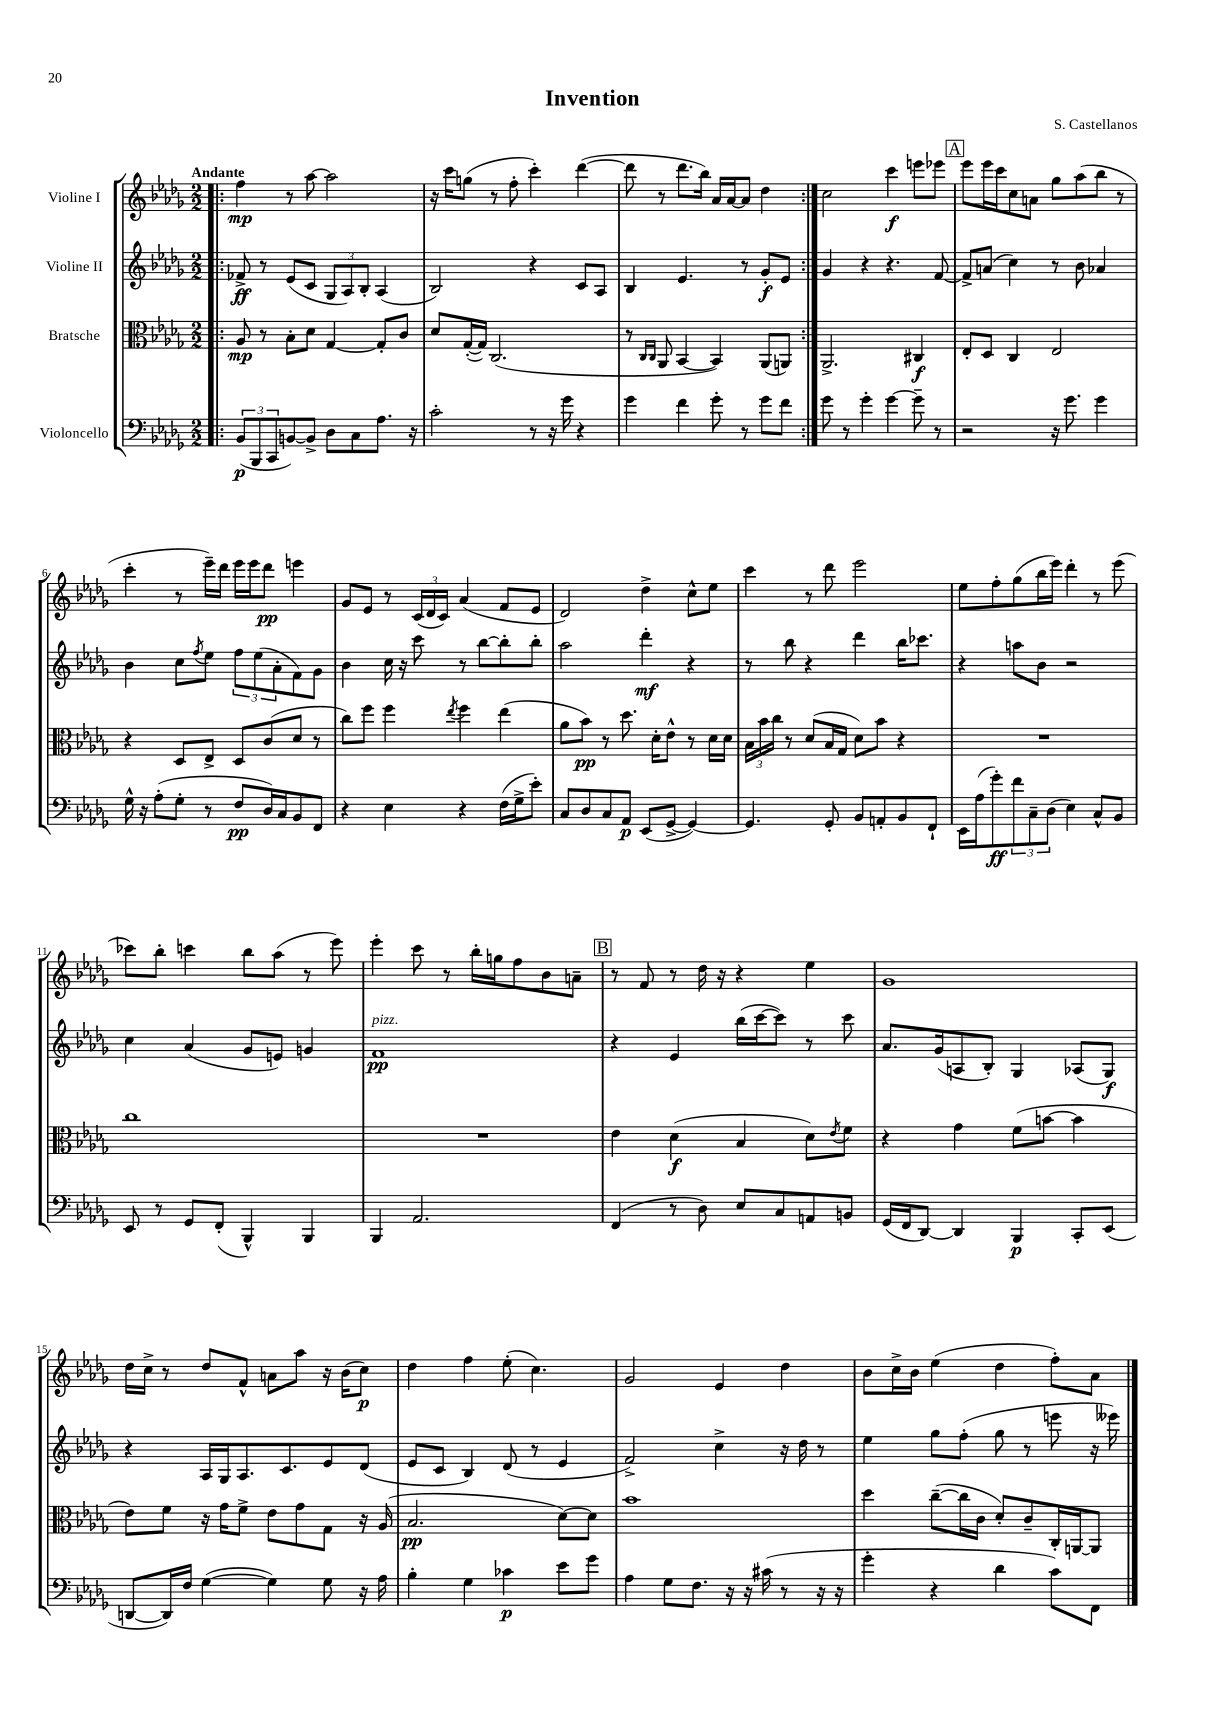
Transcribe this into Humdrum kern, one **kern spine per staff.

**kern	**dynam	**kern	**dynam	**kern	**dynam	**kern	**dynam
*part4	*part4	*part3	*part3	*part2	*part2	*part1	*part1
*staff4	*staff4	*staff3	*staff3	*staff2	*staff2	*staff1	*staff1
*I"Violoncello	*	*I"Bratsche	*	*I"Violine II	*	*I"Violine I	*
*clefF4	*	*clefC3	*	*clefG2	*	*clefG2	*
*k[b-e-a-d-g-]	*	*k[b-e-a-d-g-]	*	*k[b-e-a-d-g-]	*	*k[b-e-a-d-g-]	*
*M2/2	*	*M2/2	*	*M2/2	*	*M2/2	*
=1!|:	=1!|:	=1!|:	=1!|:	=1!|:	=1!|:	=1!|:	=1!|:
!	!	!	!	!	!	!LO:TX:a:B:t=Andante	!
(12BB-/L	p	8A-/	mp	8f-X^/	ff	4ff\	mp
12BBB-/	.	.	.	.	.	.	.
.	.	8r	.	8r	.	.	.
12CC/	.	.	.	.	.	.	.
[8BBn/)	.	8B-'\L	.	(8e-/L	.	8r	.
8BB^/J]	.	8d-\J	.	8c/J	.	[8aa-\	.
8D-\L	.	[4G-/	.	12G-/L	.	2aa-\]	.
.	.	.	.	12A-/)	.	.	.
8C\	.	.	.	.	.	.	.
.	.	.	.	12B-'/J	.	.	.
8.A-\J	.	8G-'/L]	.	(4A-/	.	.	.
.	.	8c/J	.	.	.	.	.
16r	.	.	.	.	.	.	.
=2	=2	=2	=2	=2	=2	=2	=2
2c'\	.	8d-/L	.	2B-/)	.	16r	.
.	.	.	.	.	.	16ccc\KL	.
.	.	([16G-'/L	.	.	.	(8ggn\J	.
.	.	16G-/JJ])	.	.	.	.	.
.	.	(2.C/	.	.	.	8r	.
.	.	.	.	.	.	8ff'\	.
8r	.	.	.	4r	.	4ccc'\)	.
16r	.	.	.	.	.	.	.
16g-\	.	.	.	.	.	.	.
4r	.	.	.	8c/L	.	([4ddd-\	.
.	.	.	.	8A-/J	.	.	.
=3	=3	=3	=3	=3	=3	=3	=3
4g-\	.	8r	.	4B-/	.	8ddd-\]	.
.	.	16qqC/LL	.	.	.	.	.
.	.	16qqC/JJ	.	.	.	.	.
.	.	8AA-/	.	.	.	8r	.
4f\	.	[4BB-/	.	4.e-/	.	8.ddd-\L	.
.	.	.	.	.	.	16bb-\Jk)	.
8g-'\	.	4BB-/])	.	.	.	16a-/LL	.
.	.	.	.	.	.	[16a-/J	.
8r	.	.	.	8r	.	8a-/J]	.
8g-\L	.	(8AA-/L	.	8g-'/L	f	4dd-\	.
8f\J	.	8AAn/J)	.	8e-/J	.	.	.
=4:|!	=4:|!	=4:|!	=4:|!	=4:|!	=4:|!	=4:|!	=4:|!
8g-\	.	2.AA-^/	.	4g-/	.	2cc\	.
8r	.	.	.	.	.	.	.
4g-'\	.	.	.	4r	.	.	.
[4g-\	.	.	.	4.r	.	4ccc\	f
8g-~\]	.	4C#X/	f	.	.	8eeen\L	.
8r	.	.	.	[8f/	.	8eee-X\J	.
!!LO:REH:place=s1:t=A
=5	=5	=5	=5	=5	=5	=5	=5
2r	.	8E-'/L	.	8f^/L]	.	8eee-\L	.
.	.	8D-/J	.	(8an/J	.	16eee-\L	.
.	.	.	.	.	.	16ccc\J	.
.	.	4C/	.	4cc\)	.	8cc\	.
.	.	.	.	.	.	8an\J	.
16r	.	2E-/	.	8r	.	8gg-\L	.
8.g-\	.	.	.	.	.	.	.
.	.	.	.	8b-\	.	(8aa-\	.
4g-\	.	.	.	4a-X/	.	8bb-\J	.
.	.	.	.	.	.	8r	.
!!LO:LB:g=z
=6	=6	=6	=6	=6	=6	=6	=6
16G-^^\	.	4r	.	4b-\	.	4ccc'\	.
16r	.	.	.	.	.	.	.
(8A-'\L	.	.	.	.	.	.	.
8G-'\J	.	8D-/L	.	8cc\L	.	8r	.
.	.	.	.	8qff/	.	.	.
8r	.	8E-^/J	.	8ee-\J	.	16eee-~\LL)	.
.	.	.	.	.	.	16ddd-\JJ	.
8F/L	pp	8D-/L	.	12ff\L	.	16eee-\LL	.
.	.	.	.	.	.	16eee-\J	.
.	.	.	.	(12ee-\	.	.	.
16D-/L)	.	(8c/	.	.	.	8ddd-\J	pp
.	.	.	.	12a-'\	.	.	.
16C/J	.	.	.	.	.	.	.
8BB-/	.	8d-/J	.	8f\)	.	4eeen\	.
8FF/J	.	8r	.	8g-\J	.	.	.
=7	=7	=7	=7	=7	=7	=7	=7
4r	.	8cc\L)	.	4b-\	.	8g-/L	.
.	.	8ff\J	.	.	.	8e-/J	.
4E-\	.	4ff\	.	16cc\	.	8r	.
.	.	.	.	16r	.	.	.
.	.	.	.	8ccc\	.	(24c/LL	.
.	.	.	.	.	.	24d-/	.
.	.	.	.	.	.	24c/JJ)	.
.	.	8qee-/	.	.	.	.	.
4r	.	4ff\	.	8r	.	(4a-/	.
.	.	.	.	[8bb-\L	.	.	.
(16F\LL	.	(4ee-\	.	8bb-'\]	.	8f/L	.
16G-^\J	.	.	.	.	.	.	.
8e-'\J)	.	.	.	8bb-'\J	.	8e-/J	.
=8	=8	=8	=8	=8	=8	=8	=8
8C/L	.	8a-\L	.	2aa-\	.	2d-/)	.
8D-/	.	8b-\J)	pp	.	.	.	.
8C/	.	8r	.	.	.	.	.
8AA-/J	p	8.dd-\	.	.	.	.	.
(8EE-/L	.	.	.	4ddd-'\	mf	4dd-^\	.
.	.	16d-'\KL	.	.	.	.	.
[8GG-^/J	.	8e-^^\J	.	.	.	.	.
4GG-/_)	.	8r	.	4r	.	8cc^^\L	.
.	.	16d-\LL	.	.	.	8ee-\J	.
.	.	16d-\JJ	.	.	.	.	.
=9	=9	=9	=9	=9	=9	=9	=9
4.GG-/]	.	24B-\LL	.	8r	.	4ccc\	.
.	.	24b-\	.	.	.	.	.
.	.	24cc\JJ	.	.	.	.	.
.	.	8r	.	8bb-\	.	.	.
.	.	(8d-/L	.	4r	.	8r	.
8GG-'/	.	16B-/L	.	.	.	8ddd-\	.
.	.	16G-/JJ	.	.	.	.	.
8BB-/L	.	8d-\L)	.	4ddd-\	.	2eee-\	.
8AAn'/	.	8b-\J	.	.	.	.	.
8BB-/	.	4r	.	16bb-\KL	.	.	.
.	.	.	.	8.ccc-X\J	.	.	.
8FF`/J	.	.	.	.	.	.	.
=10	=10	=10	=10	=10	=10	=10	=10
16EE-\LL	.	1r	.	4r	.	8ee-\L	.
(16A-\J	.	.	.	.	.	.	.
8g-'\)	ff	.	.	.	.	8ff'\	.
12f\	.	.	.	8aan\L	.	(8gg-\	.
12C~\	.	.	.	.	.	.	.
.	.	.	.	8b-\J	.	16bb-\L	.
(12D-\J	.	.	.	.	.	.	.
.	.	.	.	.	.	16eee-\JJ)	.
4E-\)	.	.	.	2r	.	4ddd-'\	.
8C^^/L	.	.	.	.	.	8r	.
8BB-/J	.	.	.	.	.	(8eee-\	.
!!LO:LB:g=z
=11	=11	=11	=11	=11	=11	=11	=11
8EE-/	.	1cc	.	4cc\	.	8ccc-X\L)	.
8r	.	.	.	.	.	8bb-'\J	.
8GG-/L	.	.	.	(4a-/	.	4cccn\	.
(8FF'/J	.	.	.	.	.	.	.
4BBB-^^/)	.	.	.	8g-/L	.	8bb-\L	.
.	.	.	.	8en/J)	.	(8aa-\J	.
4BBB-/	.	.	.	4gn/	.	8r	.
.	.	.	.	.	.	8eee-\)	.
=12	=12	=12	=12	=12	=12	=12	=12
!	!	!	!	!LO:TX:a:i:t=pizz.	!	!	!
4BBB-/	.	1r	.	1f	pp	4eee-'\	.
2.AA-/	.	.	.	.	.	8ccc\	.
.	.	.	.	.	.	8r	.
.	.	.	.	.	.	16bb-'\LL	.
.	.	.	.	.	.	16ggn\J	.
.	.	.	.	.	.	8ff\	.
.	.	.	.	.	.	8b-\	.
.	.	.	.	.	.	8an~\J	.
!!LO:REH:place=s1:t=B
=13	=13	=13	=13	=13	=13	=13	=13
(4FF/	.	4e-\	.	4r	.	8r	.
.	.	.	.	.	.	8f/	.
8r	.	(4d-\	f	4e-/	.	8r	.
8D-\)	.	.	.	.	.	16dd-\	.
.	.	.	.	.	.	16r	.
8E-/L	.	4B-/	.	(16bb-\LL	.	4r	.
.	.	.	.	[16ccc\J	.	.	.
8C/	.	.	.	8ccc\J])	.	.	.
8AAn/	.	8d-\L)	.	8r	.	4ee-\	.
.	.	8qe-/	.	.	.	.	.
8BBn/J	.	8f\J	.	8ccc\	.	.	.
=14	=14	=14	=14	=14	=14	=14	=14
(16GG-/LL	.	4r	.	8.a-/L	.	1g-	.
16FF/J	.	.	.	.	.	.	.
[8DD-/J)	.	.	.	.	.	.	.
.	.	.	.	(16g-/k	.	.	.
4DD-/]	.	4g-\	.	8An/	.	.	.
.	.	.	.	8B-'/J)	.	.	.
4BBB-/	p	(8f\L	.	4G-/	.	.	.
.	.	[8bn\J	.	.	.	.	.
8CC'/L	.	4b\]	.	(8A-X/L	.	.	.
(8EE-/J	.	.	.	8G-/J)	f	.	.
!!LO:LB:g=z
=15	=15	=15	=15	=15	=15	=15	=15
[8DDn/L	.	8e-\L)	.	4r	.	16dd-\LL	.
.	.	.	.	.	.	16cc^\JJ	.
16DD/L])	.	8f\J	.	.	.	8r	.
16F/JJ	.	.	.	.	.	.	.
([4G-\	.	16r	.	16A-/LL	.	8dd-/L	.
.	.	16g-\KL	.	16G-/J	.	.	.
.	.	8f^\J	.	8.A-/	.	8f^^/J	.
4G-\])	.	8e-\L	.	.	.	8an\L	.
.	.	.	.	8.c/	.	.	.
.	.	8g-\	.	.	.	8aa-\J	.
8G-\	.	8G-\J	.	8e-/	.	16r	.
.	.	.	.	.	.	(16b-\KL	.
16r	.	16r	.	(8d-/J	.	8cc\J)	p
16A-\	.	(16A-/	.	.	.	.	.
=16	=16	=16	=16	=16	=16	=16	=16
4B-'\	.	2.B-/	pp	8e-/L	.	4dd-\	.
.	.	.	.	8c/J	.	.	.
4G-\	.	.	.	4B-/)	.	4ff\	.
4c-X\	p	.	.	(8d-/	.	(8ee-'\	.
.	.	.	.	8r	.	4.cc\)	.
8e-\L	.	[8d-\L)	.	4e-/	.	.	.
8g-\J	.	8d-\J]	.	.	.	.	.
=17	=17	=17	=17	=17	=17	=17	=17
4A-\	.	1b-	.	2f^/)	.	2g-/	.
8G-\L	.	.	.	.	.	.	.
8.F\J	.	.	.	.	.	.	.
.	.	.	.	4cc^\	.	4e-/	.
16r	.	.	.	.	.	.	.
16r	.	.	.	.	.	.	.
(16c#X\	.	.	.	.	.	.	.
8r	.	.	.	16r	.	4dd-\	.
.	.	.	.	16dd-\	.	.	.
16r	.	.	.	8r	.	.	.
16r	.	.	.	.	.	.	.
=18	=18	=18	=18	=18	=18	=18	=18
4g-'\	.	4dd-\	.	4ee-\	.	8b-\L	.
.	.	.	.	.	.	16cc^\L	.
.	.	.	.	.	.	16b-\JJ	.
4r	.	([8cc~\L	.	8gg-\L	.	(4ee-\	.
.	.	16cc\L]	.	(8ff'\J	.	.	.
.	.	16c\JJ	.	.	.	.	.
4d-\	.	8d-'/L)	.	8gg-\	.	4dd-\	.
.	.	8c~/	.	8r	.	.	.
8c\L)	.	16C'/L	.	8eeen\	.	8ff'\L)	.
.	.	[16AAn/J	.	.	.	.	.
8FF\J	.	8AA/J]	.	16r	.	8a-\J	.
.	.	.	.	16eee--X\)	.	.	.
==	==	==	==	==	==	==	==
*-	*-	*-	*-	*-	*-	*-	*-
